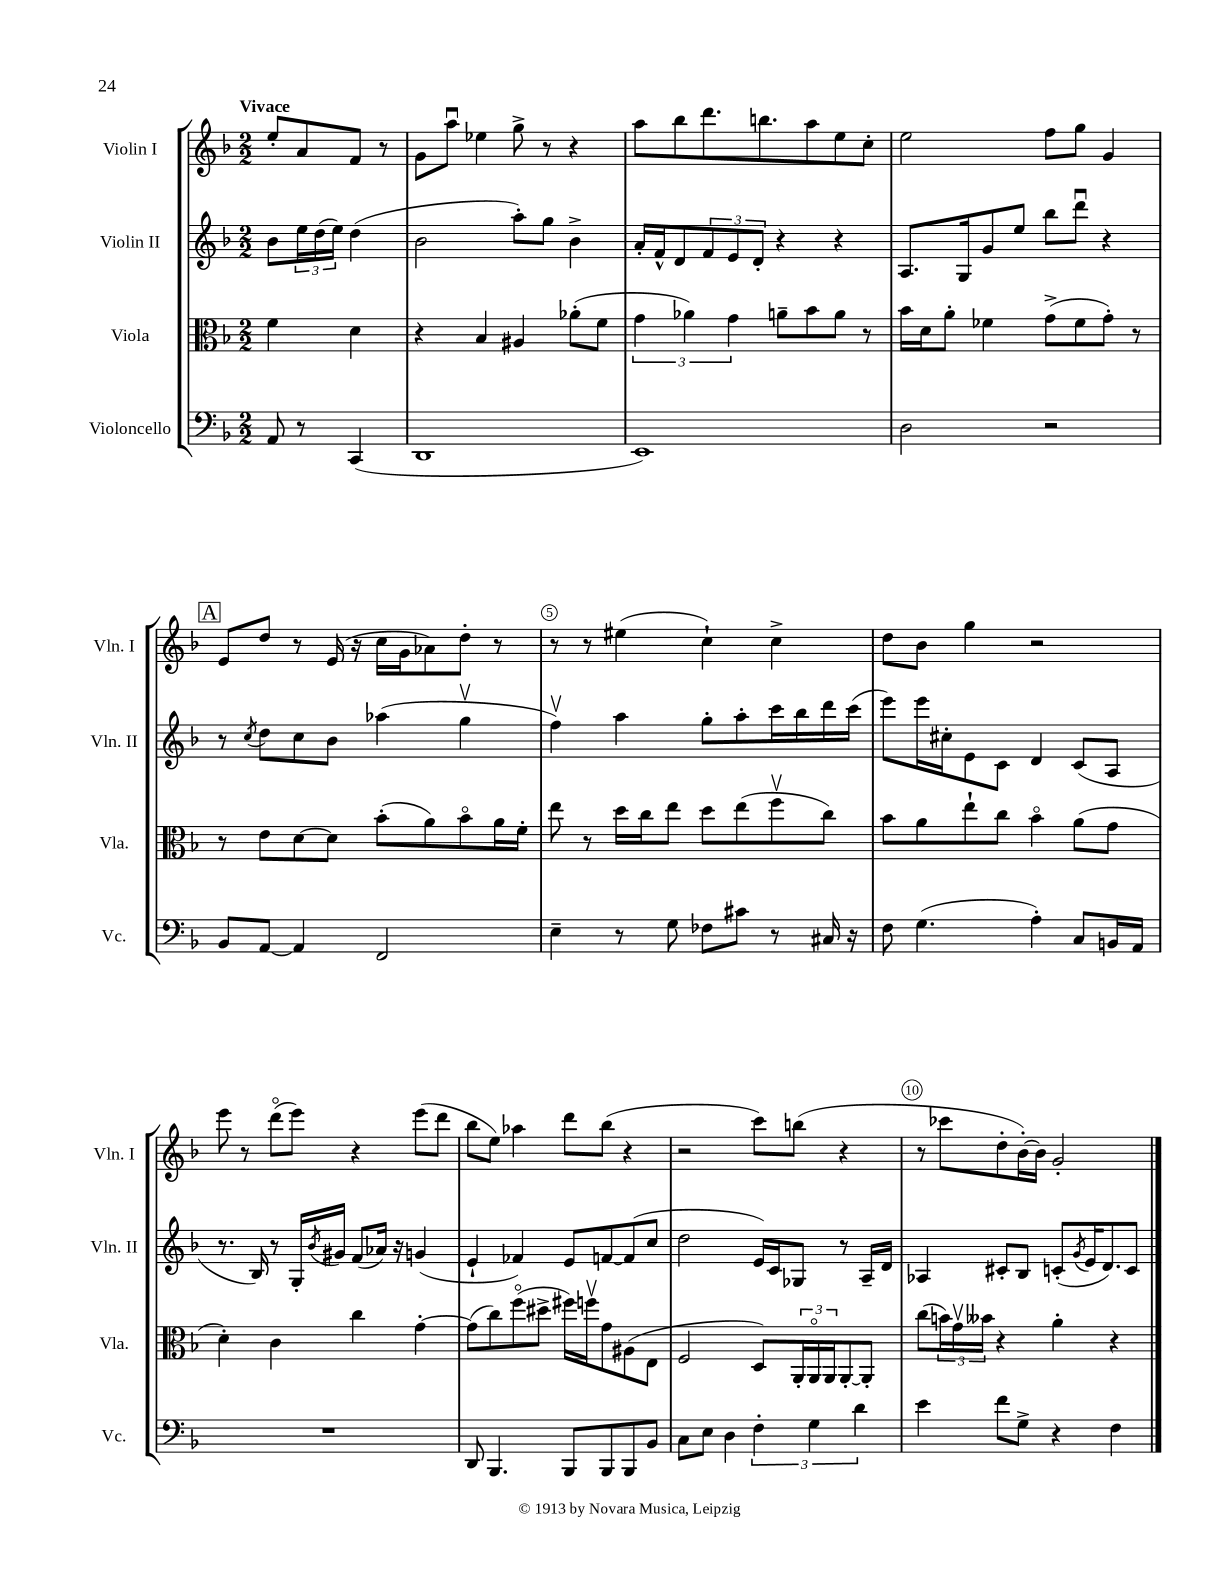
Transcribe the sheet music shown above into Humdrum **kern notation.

**kern	**kern	**kern	**kern
*staff4	*staff3	*staff2	*staff1
*clefF4	*clefC3	*clefG2	*clefG2
*k[b-]	*k[b-]	*k[b-]	*k[b-]
*M2/2	*M2/2	*M2/2	*M2/2
8AA	4f	8b-	8ee'
8r	.	24ee	8a
.	.	(24dd	.
.	.	24ee)	.
(4CC	4d	(4dd	8f
.	.	.	8r
=	=	=	=
1DD	4r	2b-	8g
.	.	.	8aau
.	4B-	.	4ee-
.	4A#	8aa')	8gg^
.	.	8gg	8r
.	(8a-'	4b-^	4r
.	8f	.	.
=	=	=	=
1EE)	6g	16a'	8aa
.	.	16f^^	.
.	.	8d	8bb-
.	6a-)	.	.
.	.	12f	8.ddd
.	6g	12e	.
.	.	12d'	.
.	.	.	8.bb
.	8a~	4r	.
.	8b-	.	8aa
.	8a	4r	8ee
.	8r	.	8cc'
=	=	=	=
2D	16b-	8.A	2ee
.	16d	.	.
.	8a'	.	.
.	.	16G	.
.	4f-	8g	.
.	.	8ee	.
2r	(8g^	8bb-	8ff
.	8f-	8dddu	8gg
.	8g')	4r	4g
.	8r	.	.
=	=	=	=
8BB-	8r	8r	8e
.	.	8qcc	.
[8AA	8e	8dd	8dd
4AA]	[8d	8cc	8r
.	8d]	8b-	(16e
.	.	.	16r
2FF	(8b-'	(4aa-	16cc
.	.	.	16g
.	8a)	.	8a-)
.	8b-o	4ggv	8dd'
.	16a	.	8r
.	16f'	.	.
=	=	=	=
4E~	8ee	4ffv)	8r
.	8r	.	8r
8r	16dd	4aa	(4ee#
.	16cc	.	.
8G	8ee	.	.
8F-	8dd	8gg'	4cc`)
8c#	(8ee	8aa'	.
8r	8ffv	16ccc	4cc^
.	.	16bb-	.
16C#	8cc)	16ddd	.
16r	.	(16ccc	.
=	=	=	=
8F	8b-	8eee)	8dd
(4.G	8a	16eee	8b-
.	.	16cc#'	.
.	8ee`	8e	4gg
.	8cc	8c	.
4A')	4b-o	4d	2r
8C	(8a	(8c	.
16BB	8g	8A	.
16AA	.	.	.
=	=	=	=
1r	4d')	8.r	8eee
.	.	.	8r
.	.	16B-)	.
.	4c	8r	(8dddo
.	.	16G'	8eee)
.	.	8qb-	.
.	.	16g#	.
.	4cc	(8f	4r
.	.	16a-)	.
.	.	16r	.
.	[4g'	(4g	(8eee
.	.	.	8ddd
=	=	=	=
8DD	(8g]	4e`	8bb-
4.BBB-	8cc)	.	8ee)
.	(8ffo	4f-)	4aa-
.	8dd#^	.	.
8BBB-	16ff#)	8e	8ddd
.	16ffv	.	.
8BBB-	8g	[8f	(8bb-
8BBB-	(8A#	(8f]	4r
8BB-	8E	8cc	.
=	=	=	=
8C	2F	2dd	2r
8E	.	.	.
4D	.	.	.
6F'	8D)	16e)	8ccc)
.	.	16c	.
.	24AA'	8G-	(8bb
6G	24AAo	.	.
.	24AA	.	.
.	[8AA'	8r	4r
6d	.	.	.
.	8AA']	16A~	.
.	.	16d	.
=	=	=	=
4e	(8cc	4A-	8r
.	24b)	.	8ccc-
.	24gv	.	.
.	24b--	.	.
8f	4r	8c#'	8dd'
8G^	.	8B-	[16b-')
.	.	.	16b-]
4r	4a'	(8c'	2g'
.	.	8qg	.
.	.	16e	.
.	.	8.d)	.
4F	4r	.	.
.	.	8c	.
==	==	==	==
*-	*-	*-	*-
